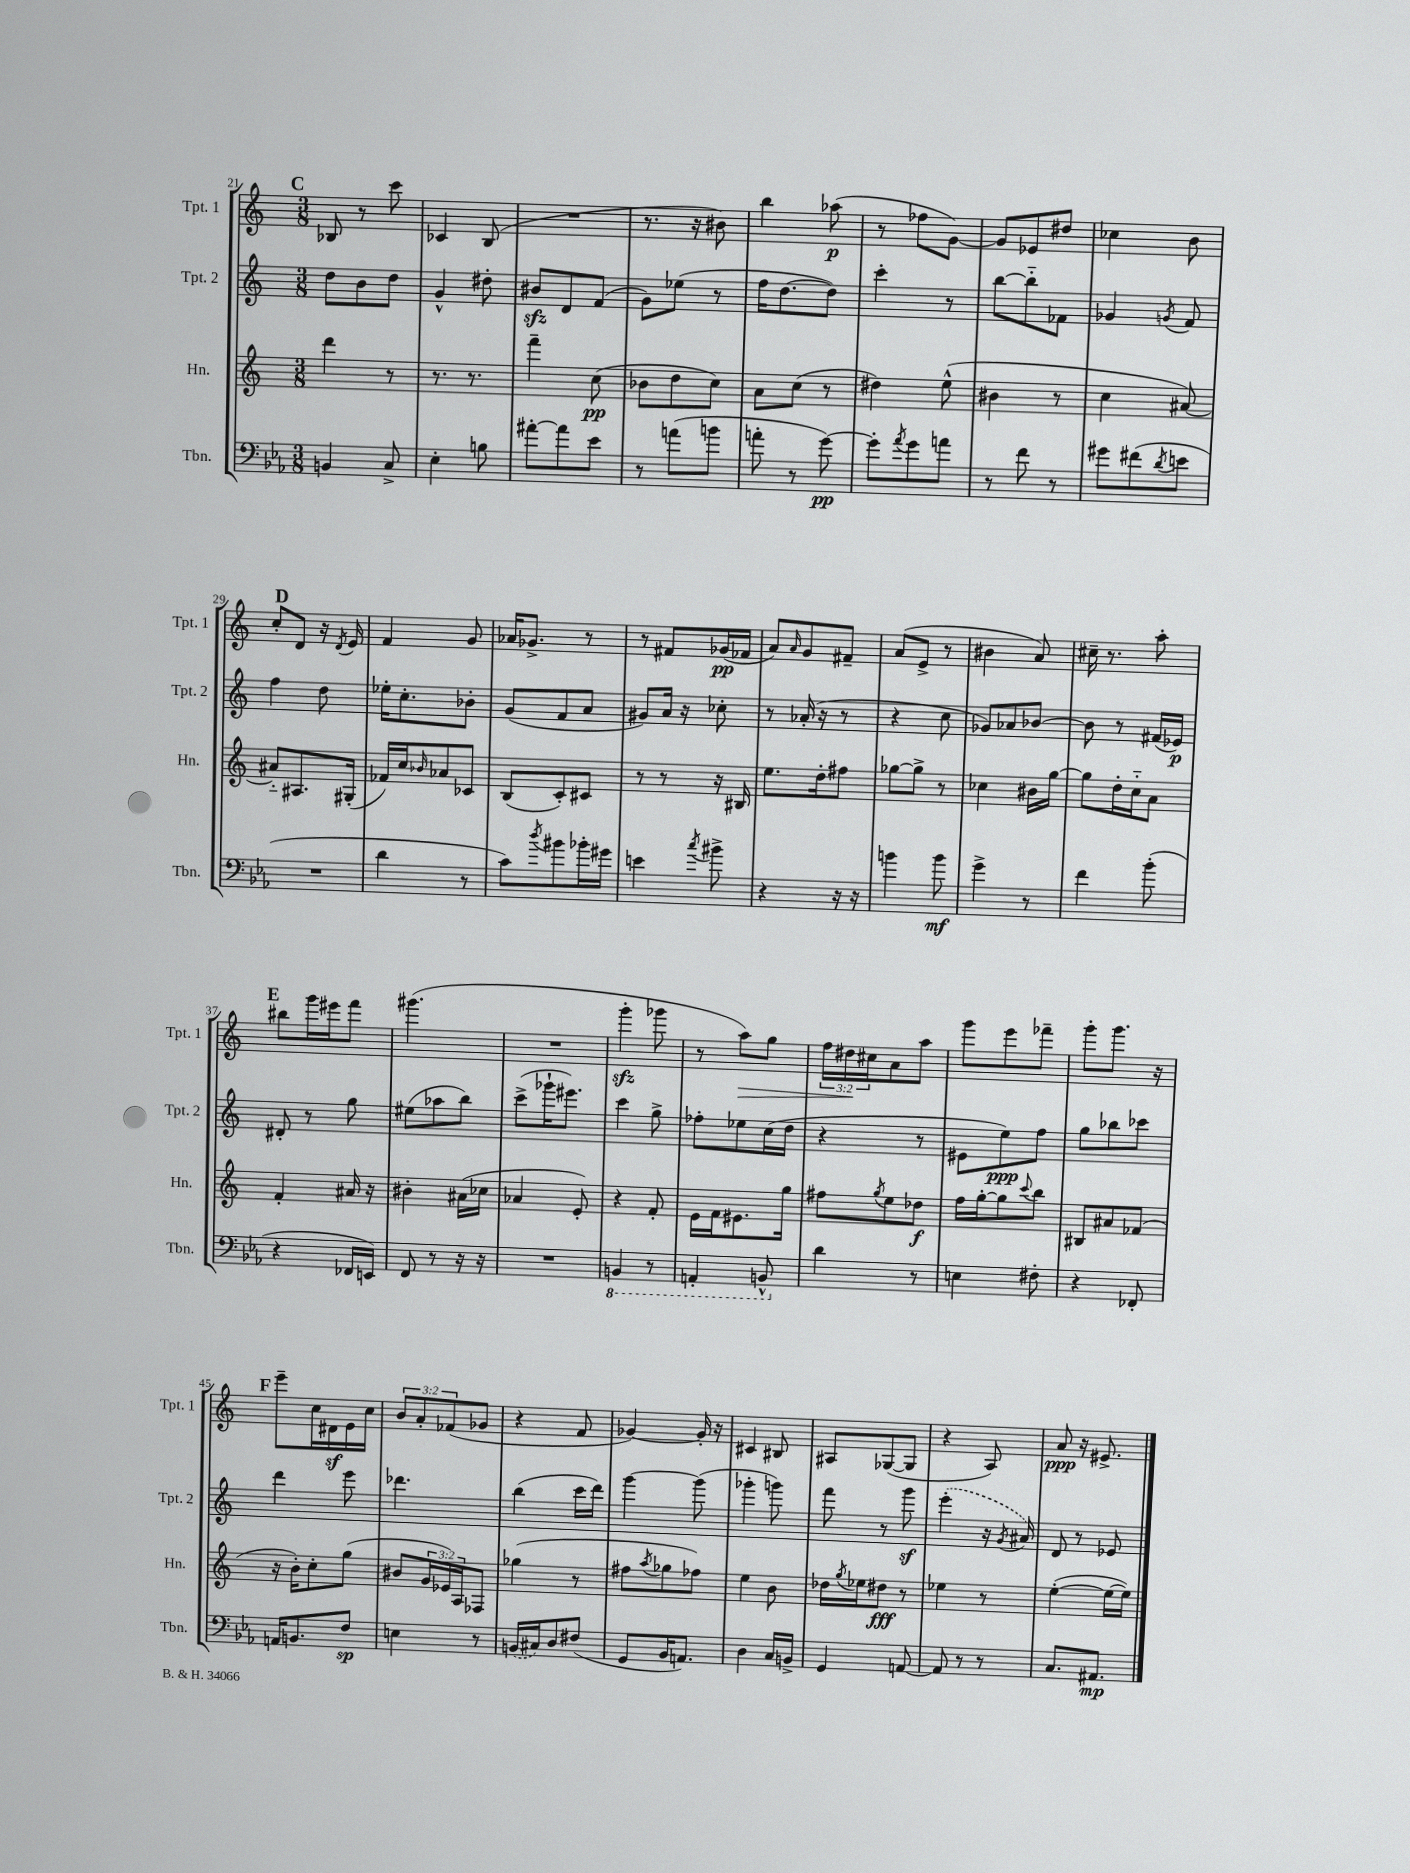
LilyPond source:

<<
\new StaffGroup <<
\new Staff = "s0" \with { instrumentName = "Tpt. 1" shortInstrumentName = "Tpt. 1" } {
    \clef treble \key c \major \numericTimeSignature \time 3/8 \override Staff.TupletNumber.text = #tuplet-number::calc-fraction-text
    \mark \markup { \bold "C" } bes8 r8 c'''8 |
    ces'4 b8( |
    R4. |
    r8. r16 bis'8) |
    b''4 aes''8\p( |
    r8 fes''8 g'8~) |
    g'8 ees'8 dis''8 |
    ces''4 b'8 |
    \mark \markup { \bold "D" } c''8-. d'8 r16 \acciaccatura { d'8 } e'16 |
    f'4 g'8 |
    aes'16 ges'8.-> r8 |
    r8 fis'8 ges'16\pp( fes'16 |
    a'8) \grace { a'16 } g'8 fis'8-- |
    a'8( e'8-> r8 |
    bis'4 a'8) |
    cis''16-- r8. a''8-. |
    \mark \markup { \bold "E" } bis''8 g'''16 eis'''16 f'''8 |
    gis'''4.( |
    R4. |
    g'''4-.\sfz ges'''8 |
    r8 a''8\>) g''8 |
    \tuplet 3/2 { f''16 dis''16\! cis''16 } a'8 a''8 |
    g'''8 e'''8 fes'''8-- |
    g'''8-. g'''8. r16 |
    \mark \markup { \bold "F" } e'''8-- c''16 dis'16\sf e'16 c''16 |
    \tuplet 3/2 { b'8 a'8-. fes'8( } ges'8 |
    r4 f'8 |
    ges'4~) ges'16-. r16 |
    cis'4 bis8 |
    ais8 ges8~( ges8 |
    r4 a8) |
    a'8\ppp r16 eis'8.-> \bar "|." |
}
\new Staff = "s1" \with { instrumentName = "Tpt. 2" shortInstrumentName = "Tpt. 2" } {
    \clef treble \key c \major \numericTimeSignature \time 3/8
    \mark \markup { \bold "C" } d''8 b'8 d''8 |
    g'4-^ dis''8-. |
    bis'8\sfz d'8 f'8( |
    g'8) ees''8( r8 |
    f''16 d''8.~ d''8) |
    c'''4-. r8 |
    b''8~ b''8-_ fes'8 |
    ges'4 \acciaccatura { g'8 } f'8 |
    \mark \markup { \bold "D" } f''4 d''8 |
    ees''16-. c''8.-. bes'8-. |
    g'8( f'8 a'8 |
    gis'8) a'16 r16 ces''8-. |
    r8 aes'16-.( r16 r8 |
    r4 c''8 |
    ges'8) aes'8 bes'8~ |
    bes'8 r8 fis'16( ees'16\p) |
    \mark \markup { \bold "E" } dis'8-. r8 g''8 |
    eis''8( aes''8 b''8) |
    c'''8->( ges'''16-! eis'''8.) |
    c'''4 g''8-> |
    fes''8-. ees''8 c''16( d''16 |
    r4 r8 |
    eis'8 e''8\ppp) f''8 |
    g''8 bes''8 ces'''8 |
    \mark \markup { \bold "F" } d'''4 e'''8 |
    des'''4. |
    b''4( c'''16 d'''16) |
    g'''4~ g'''8( |
    ges'''4-. g'''8) |
    f'''8 r8 g'''8\sf |
    \once \slurDashed e'''4-.( r16 \acciaccatura { g'8 } ais'16) |
    d'8 r8 ees'8 \bar "|." |
}
\new Staff = "s2" \with { instrumentName = "Hn." shortInstrumentName = "Hn." } {
    \clef treble \key c \major \numericTimeSignature \time 3/8 \override Staff.TupletNumber.text = #tuplet-number::calc-fraction-text
    \mark \markup { \bold "C" } d'''4 r8 |
    r8. r8. |
    f'''4-- c''8\pp( |
    bes'8 d''8 c''8) |
    a'8 c''8( r8 |
    dis''4) e''8-^( |
    bis'4 r8 |
    c''4 ais'8~) |
    \mark \markup { \bold "D" } ais'8-_ ais8. gis16-.( |
    fes'16) c''16 \grace { bes'16 } aes'8 ces'8 |
    b8( c'8-.) cis'8 |
    r8 r8 r16 bis16 |
    e''8. d''16-. fis''8 |
    ges''8~ ges''8-> r8 |
    ces''4 bis'16 g''16~ |
    g''8 d''16-. c''16-_ a'8 |
    \mark \markup { \bold "E" } f'4-. ais'16 r16 |
    bis'4-. ais'16( ces''16 |
    aes'4 e'8-.) |
    r4 f'8-. |
    e'16 f'16 eis'8. g''16 |
    fis''8 \acciaccatura { g''8 } e''8 des''8\f |
    f''16 g''16~-. g''8 \appoggiatura { c'''8 } b''8 |
    bis8 ais'8 fes'8( |
    \mark \markup { \bold "F" } r16 b'16-.) c''8-. g''8( |
    bis'8 \tuplet 3/2 { g'16 ees'16) a16 } fes8 |
    ges''4( r8 |
    fis''8 \acciaccatura { a''8 } ges''8 fes''8) |
    e''4 b'8 |
    des''16 \acciaccatura { g''8 } ees''16 dis''8\fff r8 |
    ees''4 r8 |
    e''4~-.( e''16~ e''16) \bar "|." |
}
\new Staff = "s3" \with { instrumentName = "Tbn." shortInstrumentName = "Tbn." } {
    \clef bass \key ees \major \numericTimeSignature \time 3/8
    \mark \markup { \bold "C" } b,4 c8-> |
    ees4-. b8 |
    ais'8~-. ais'8 ees'8 |
    r8 a'8( b'8 |
    a'8-. r8 g'8~\pp) |
    g'8-. \acciaccatura { aes'8 } g'8 a'8 |
    r8 f'8 r8 |
    gis'8 fis'8( \acciaccatura { d'8 } e'8 |
    \mark \markup { \bold "D" } R4. |
    d'4 r8 |
    c'8) \acciaccatura { d''8 } bis'8 bes'16-. gis'16 |
    e'4 \acciaccatura { c''8 } bis'8-> |
    r4 r16 r16 |
    b'4 b'8\mf |
    g'4-> r8 |
    f'4 bes'8-.( |
    \mark \markup { \bold "E" } r4 fes,16 e,16) |
    f,8 r8 r16 r16 |
    R4. |
    \ottava #-1 b,,4 r8 |
    a,,4-. b,,8-^ \ottava #0 |
    d'4 r8 |
    e4 fis8-. |
    r4 fes,8-. |
    \mark \markup { \bold "F" } a,16 b,8. f8\sp |
    e4 r8 |
    \once \slurDashed b,16( cis16) d8 fis8( |
    g,8 bes,16 a,8.) |
    d4 c16 b,16-> |
    g,4 a,8~ |
    a,8 r8 r8 |
    c8. ais,8.\mp \bar "|." |
}
>>
>>
\layout { \context { \Score currentBarNumber = #21 } }
